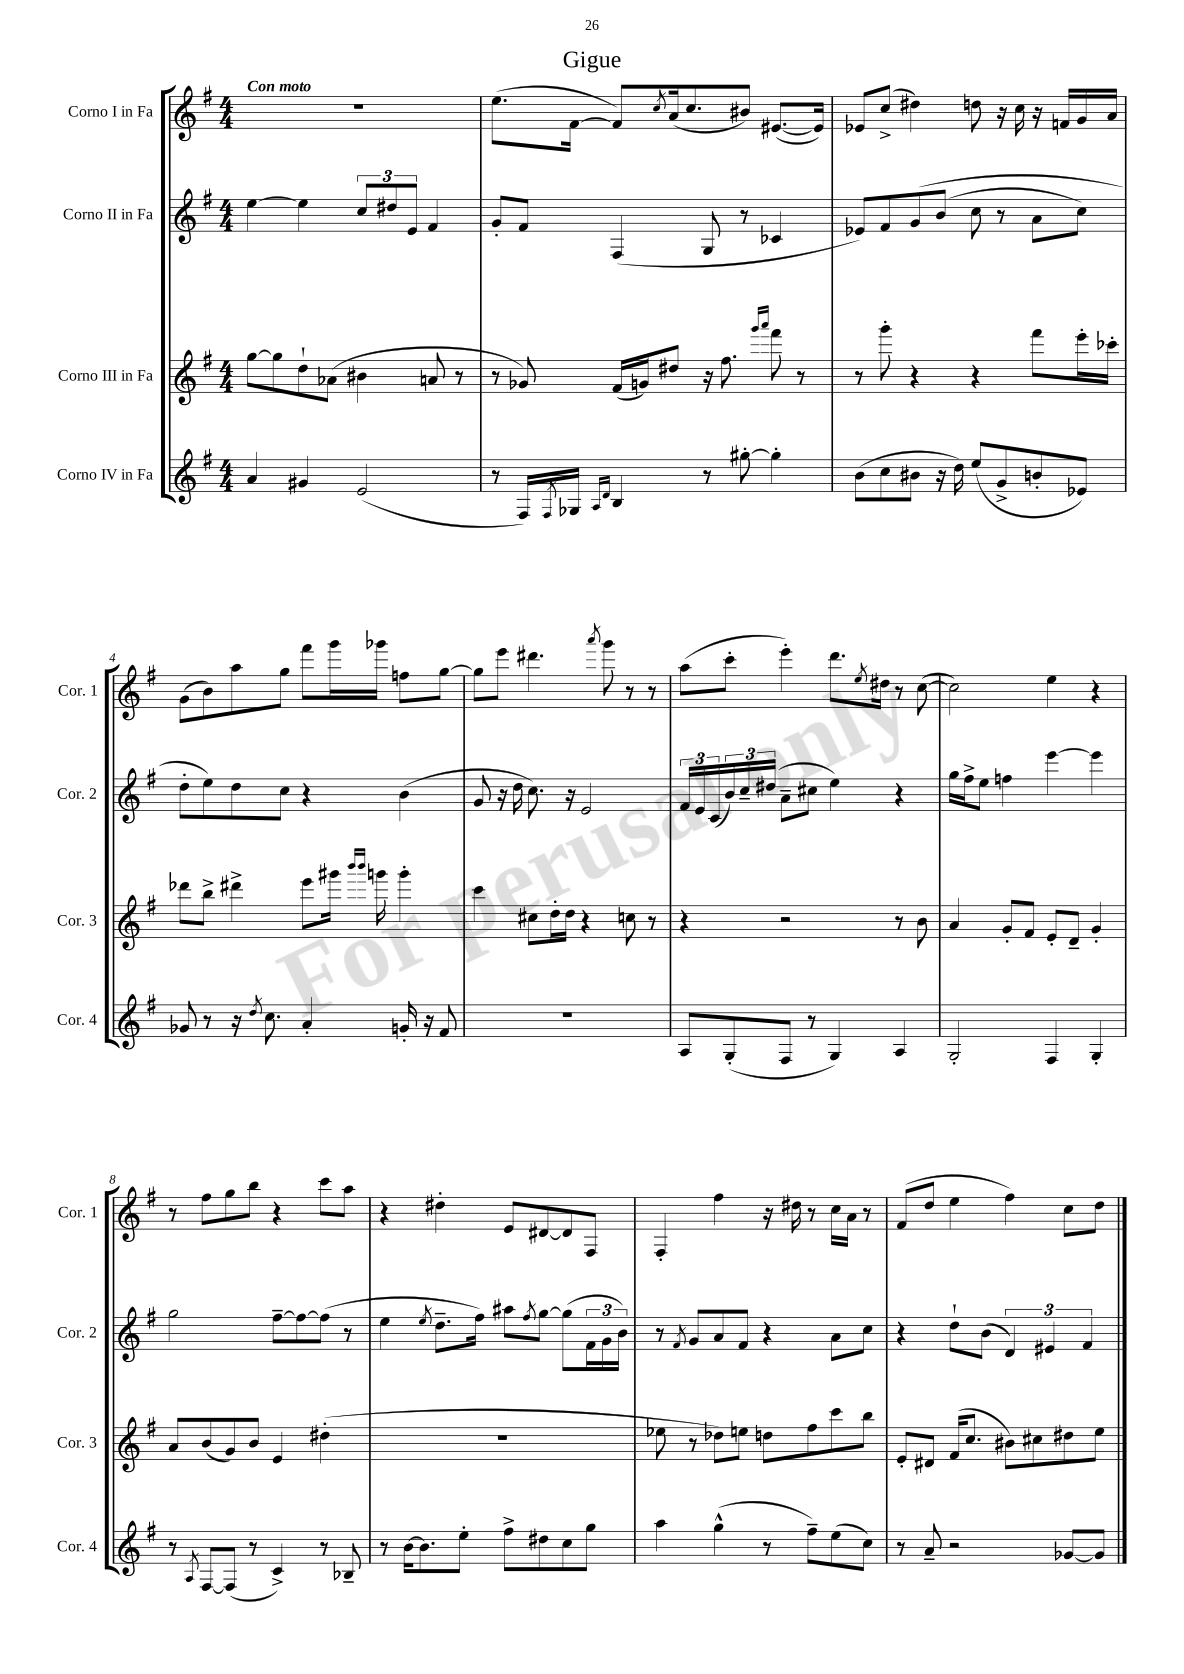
\header { title = "Gigue" }
<<
\new StaffGroup <<
\new Staff = "s0" \with { instrumentName = "Corno I in Fa" shortInstrumentName = "Cor. 1" } {
    \clef treble \key g \major \numericTimeSignature \time 4/4 \tempo "Con moto"
    R1 |
    e''8.( fis'16~ fis'8) \acciaccatura { c''8 } a'16( c''8. bis'8) eis'8.~( eis'16) |
    ees'8 c''8->( dis''4) d''8 r16 c''16 r16 f'16 g'16 a'16 |
    g'8( b'8) a''8 g''8 fis'''8 g'''16 ges'''16 f''8 g''8~ |
    g''8 e'''8 dis'''4. \acciaccatura { a'''8 } g'''8 r8 r8 |
    a''8( c'''8-. e'''4-.) d'''8. \acciaccatura { e''8 } dis''16 r8 c''8~( |
    c''2) e''4 r4 |
    r8 fis''8 g''8 b''8 r4 c'''8 a''8 |
    r4 dis''4-. e'8 dis'8~ dis'8 fis8 |
    fis4-. fis''4 r16 dis''16 r8 c''16 a'16 r8 |
    fis'8( d''8 e''4 fis''4) c''8 d''8 \bar "|." |
}
\new Staff = "s1" \with { instrumentName = "Corno II in Fa" shortInstrumentName = "Cor. 2" } {
    \clef treble \key g \major \numericTimeSignature \time 4/4
    e''4~ e''4 \tuplet 3/2 { c''8 dis''8 e'8 } fis'4 |
    g'8-. fis'8 fis4( g8 r8 ces'4 |
    ees'8) fis'8 g'8\( b'8( c''8 r8 a'8 c''8) |
    d''8-. e''8\) d''8 c''8 r4 b'4( |
    g'8 r16 d''16 c''8.) r16 e'2 |
    \tuplet 3/2 { fis'16 e'16 c'16( } \tuplet 3/2 { b'16) c''16-- dis''16( } a'8-- cis''8 e''4) r4 |
    g''16 fis''16-> e''8 f''4 e'''4~ e'''4 |
    g''2 fis''8~-- fis''8~ fis''8( r8 |
    e''4 \acciaccatura { e''8 } d''8.-- fis''16) ais''8 \acciaccatura { fis''8 } g''8~ g''8( \tuplet 3/2 { fis'16 g'16 b'16) } |
    r8 \acciaccatura { fis'8 } g'8 a'8 fis'8 r4 a'8 c''8 |
    r4 d''8-! b'8( \tuplet 3/2 { d'4) eis'4 fis'4 } \bar "|." |
}
\new Staff = "s2" \with { instrumentName = "Corno III in Fa" shortInstrumentName = "Cor. 3" } {
    \clef treble \key g \major \numericTimeSignature \time 4/4
    g''8~ g''8 d''8-! aes'8( bis'4 a'8 r8 |
    r8 ges'8) fis'16( g'16) dis''8 r16 fis''8. \grace { g'''16 a'''16 } fis'''8 r8 |
    r8 g'''8-. r4 r4 fis'''8 e'''16-. ces'''16-. |
    des'''8 b''8-> dis'''4-> e'''8 gis'''16 \grace { b'''16 b'''16 } g'''16 g'''4-. |
    c'''4 cis''8 d''16-. d''16 r4 c''8 r8 |
    r4 r2 r8 b'8 |
    a'4 g'8-. fis'8 e'8-. d'8-- g'4-. |
    a'8 b'8( g'8) b'8 e'4 dis''4-.( |
    R1 |
    ees''8 r8 des''8) e''8 d''8 fis''8 c'''8 b''8 |
    e'8-. dis'8 fis'16( c''8. bis'8) cis''8 dis''8 e''8 \bar "|." |
}
\new Staff = "s3" \with { instrumentName = "Corno IV in Fa" shortInstrumentName = "Cor. 4" } {
    \clef treble \key g \major \numericTimeSignature \time 4/4
    a'4 gis'4 e'2( |
    r8 fis16) \acciaccatura { fis8 } ges16 \grace { a16 d'16 } b4 r8 gis''8~-. gis''4-. |
    b'8( c''8 bis'8 r16 d''16) e''8( g'8-> b'8-. ees'8) |
    ges'8 r8 r16 \acciaccatura { d''8 } c''8. a'4-. g'16-. r16 fis'8 |
    R1 |
    a8 g8-.( fis8 r8 g4) a4 |
    g2-. fis4 g4-. |
    r8 \acciaccatura { a8 } fis8~ fis8( r8 c'4->) r8 bes8-- |
    r8 b'16~ b'8. e''8-. fis''8-> dis''8 c''8 g''8 |
    a''4 g''4-^( r8 fis''8--) e''8( c''8) |
    r8 a'8-- r2 ges'8~ ges'8 \bar "|." |
}
>>
>>
